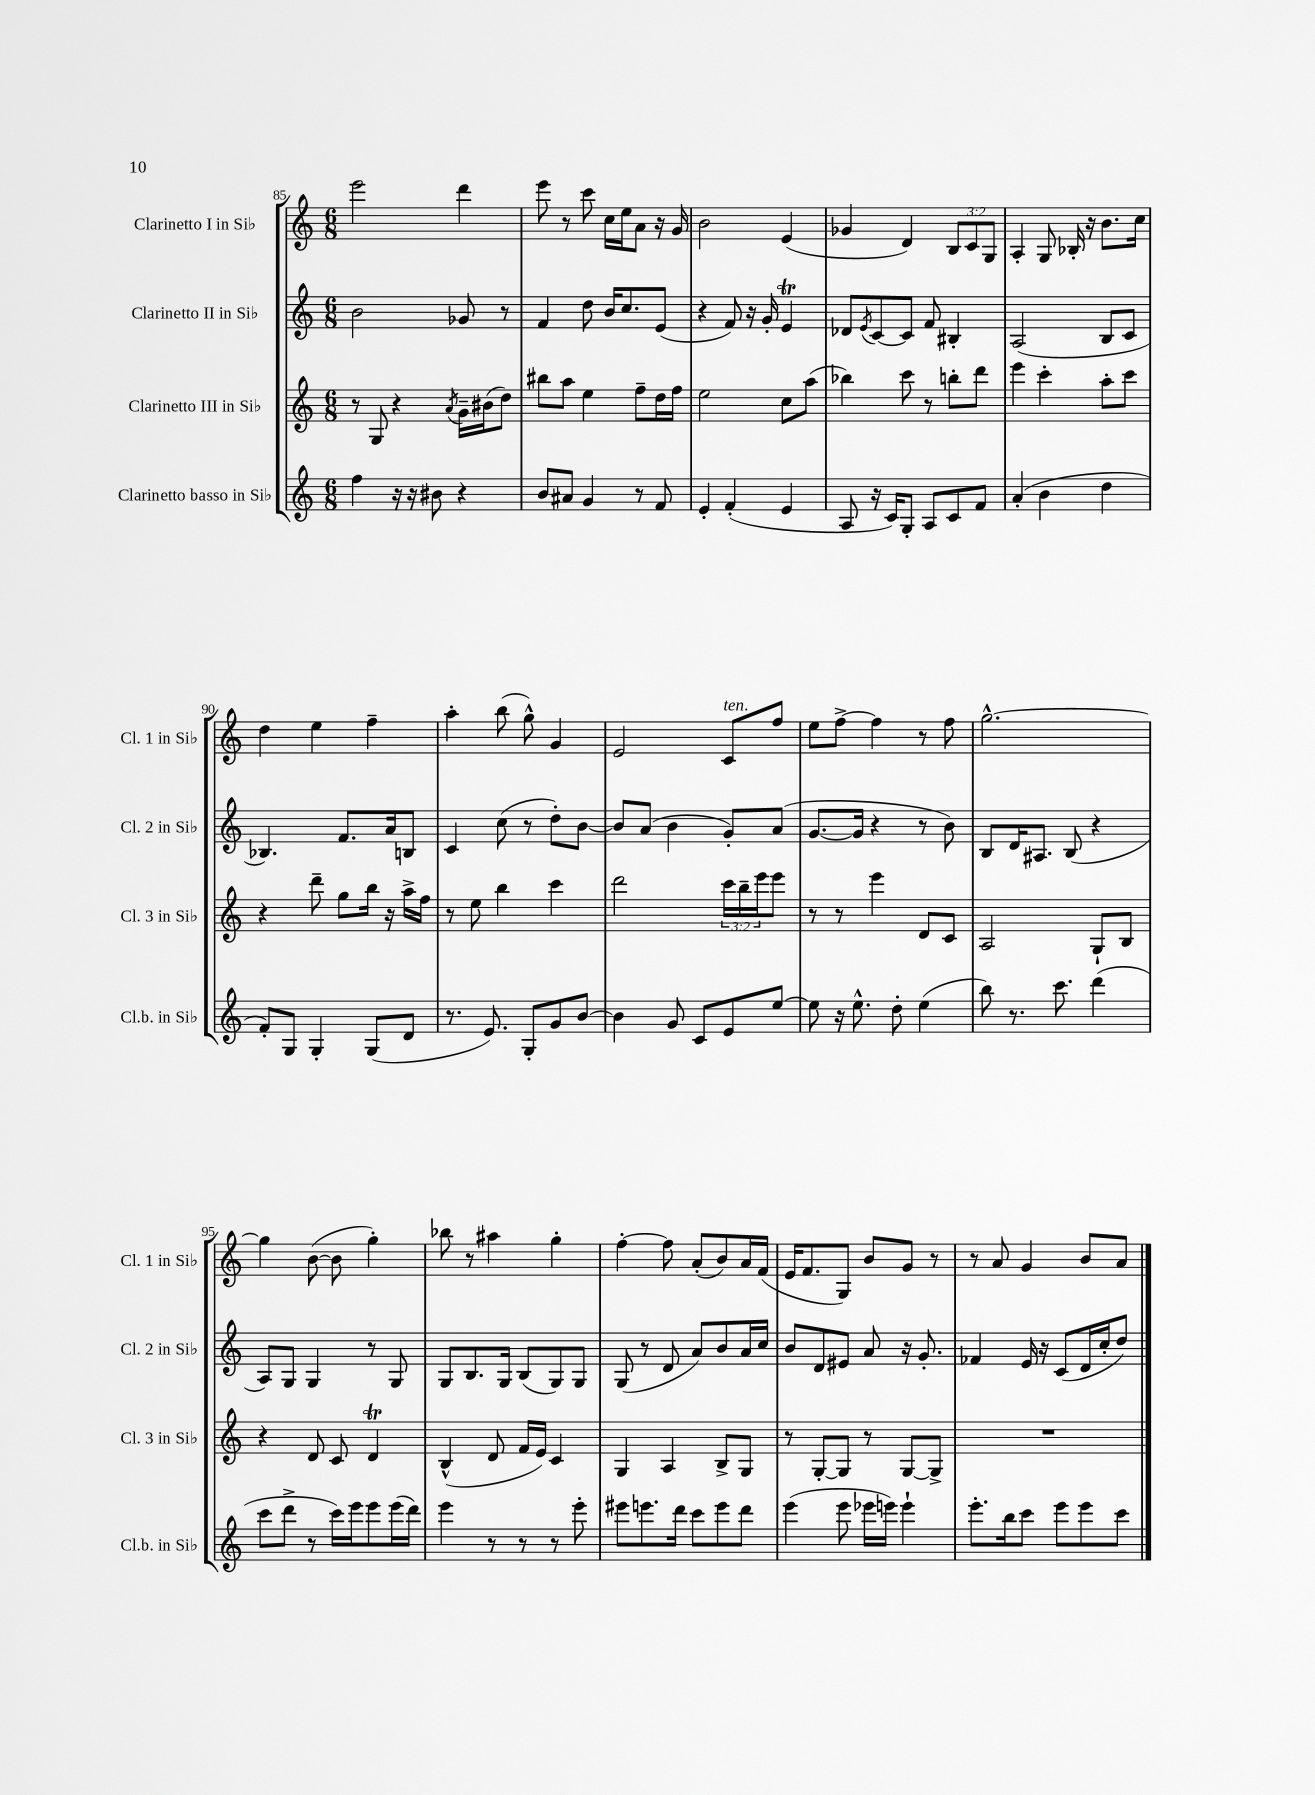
<<
\new StaffGroup <<
\new Staff = "s0" \with { instrumentName = "Clarinetto I in Sib" shortInstrumentName = "Cl. 1 in Sib" } {
    \clef treble \key c \major \numericTimeSignature \time 6/8 \override Staff.TupletNumber.text = #tuplet-number::calc-fraction-text
    e'''2 d'''4 |
    e'''8 r8 c'''8 c''16 e''16 a'8 r16 g'16 |
    b'2 e'4( |
    ges'4 d'4) \tuplet 3/2 { b8 c'8 g8 } |
    a4-. g8 bes16-. r16 b'8. c''16 |
    d''4 e''4 f''4-- |
    a''4-. b''8( g''8-^) g'4 |
    e'2 c'8^\markup { \italic "ten." } f''8 |
    e''8 f''8~-> f''4 r8 f''8 |
    g''2.~-^ |
    g''4 b'8~( b'8 g''4-.) |
    bes''8 r8 ais''4 g''4-. |
    f''4~-. f''8 a'8-.( b'8) a'16 f'16( |
    e'16 f'8. g8) b'8 g'8 r8 |
    r8 a'8 g'4 b'8 a'8 \bar "|." |
}
\new Staff = "s1" \with { instrumentName = "Clarinetto II in Sib" shortInstrumentName = "Cl. 2 in Sib" } {
    \clef treble \key c \major \numericTimeSignature \time 6/8
    b'2 ges'8 r8 |
    f'4 d''8 b'16 c''8. e'8( |
    r4 f'8) r16 g'16-. e'4\trill |
    des'8 \acciaccatura { e'8 } c'8~ c'8 f'8 bis4-. |
    a2( b8 c'8 |
    bes4.) f'8. a'16 b8 |
    c'4 c''8( r8 d''8-.) b'8~ |
    b'8 a'8( b'4 g'8-.) a'8( |
    g'8.~ g'16 r4 r8 b'8) |
    b8 d'16 ais8. b8( r4 |
    a8) g8 g4 r8 g8 |
    g8 b8. g16 b8( g8) g8 |
    g8( r8 d'8 a'8) b'8 a'16 c''16 |
    b'8 d'8 eis'8 a'8 r16 g'8.-. |
    fes'4 e'16 r16 c'8( d'16 c''16-. d''8) \bar "|." |
}
\new Staff = "s2" \with { instrumentName = "Clarinetto III in Sib" shortInstrumentName = "Cl. 3 in Sib" } {
    \clef treble \key c \major \numericTimeSignature \time 6/8 \override Staff.TupletNumber.text = #tuplet-number::calc-fraction-text
    r8 g8 r4 \acciaccatura { a'8 } g'16-- bis'16( d''8) |
    bis''8 a''8 e''4 f''8-- d''16 f''16 |
    e''2 c''8 a''8( |
    bes''4) c'''8 r8 b''8-. d'''8 |
    e'''4 c'''4-. a''8-. c'''8 |
    r4 d'''8-- g''8 b''16 r16 a''16-> f''16 |
    r8 e''8 b''4 c'''4 |
    d'''2 \tuplet 3/2 { c'''16 b''16-- e'''16 } e'''8 |
    r8 r8 e'''4 d'8 c'8 |
    a2 g8-! b8 |
    r4 d'8 c'8 d'4\trill |
    b4-^( d'8 f'16 e'16) c'4 |
    g4 a4 b8-> g8 |
    r8 g8~-. g8 r8 g8~ g8-> |
    R2. \bar "|." |
}
\new Staff = "s3" \with { instrumentName = "Clarinetto basso in Sib" shortInstrumentName = "Cl.b. in Sib" } {
    \clef treble \key c \major \numericTimeSignature \time 6/8
    f''4 r16 r16 bis'8 r4 |
    b'8 ais'8 g'4 r8 f'8 |
    e'4-. f'4-.( e'4 |
    a8 r16 c'16) g8-. a8 c'8 f'8 |
    a'4-.( b'4 d''4 |
    f'8-.) g8 g4-. g8( d'8 |
    r8. e'8.) g8-. g'8 b'8~ |
    b'4 g'8 c'8 e'8 e''8~ |
    e''8 r16 e''8.-^ d''8-. e''4( |
    b''8) r8. c'''8. d'''4( |
    c'''8 d'''8-> r8 c'''16) e'''16 e'''8 e'''16( d'''16) |
    e'''4 r8 r8 r8 e'''8-. |
    eis'''8 e'''8. d'''16 c'''8 e'''8 d'''8 |
    e'''4( e'''8 ees'''16 e'''16) e'''4-! |
    e'''8.-. b''16 c'''8 e'''8 e'''8 c'''8 \bar "|." |
}
>>
>>
\layout { \context { \Score currentBarNumber = #85 } }
